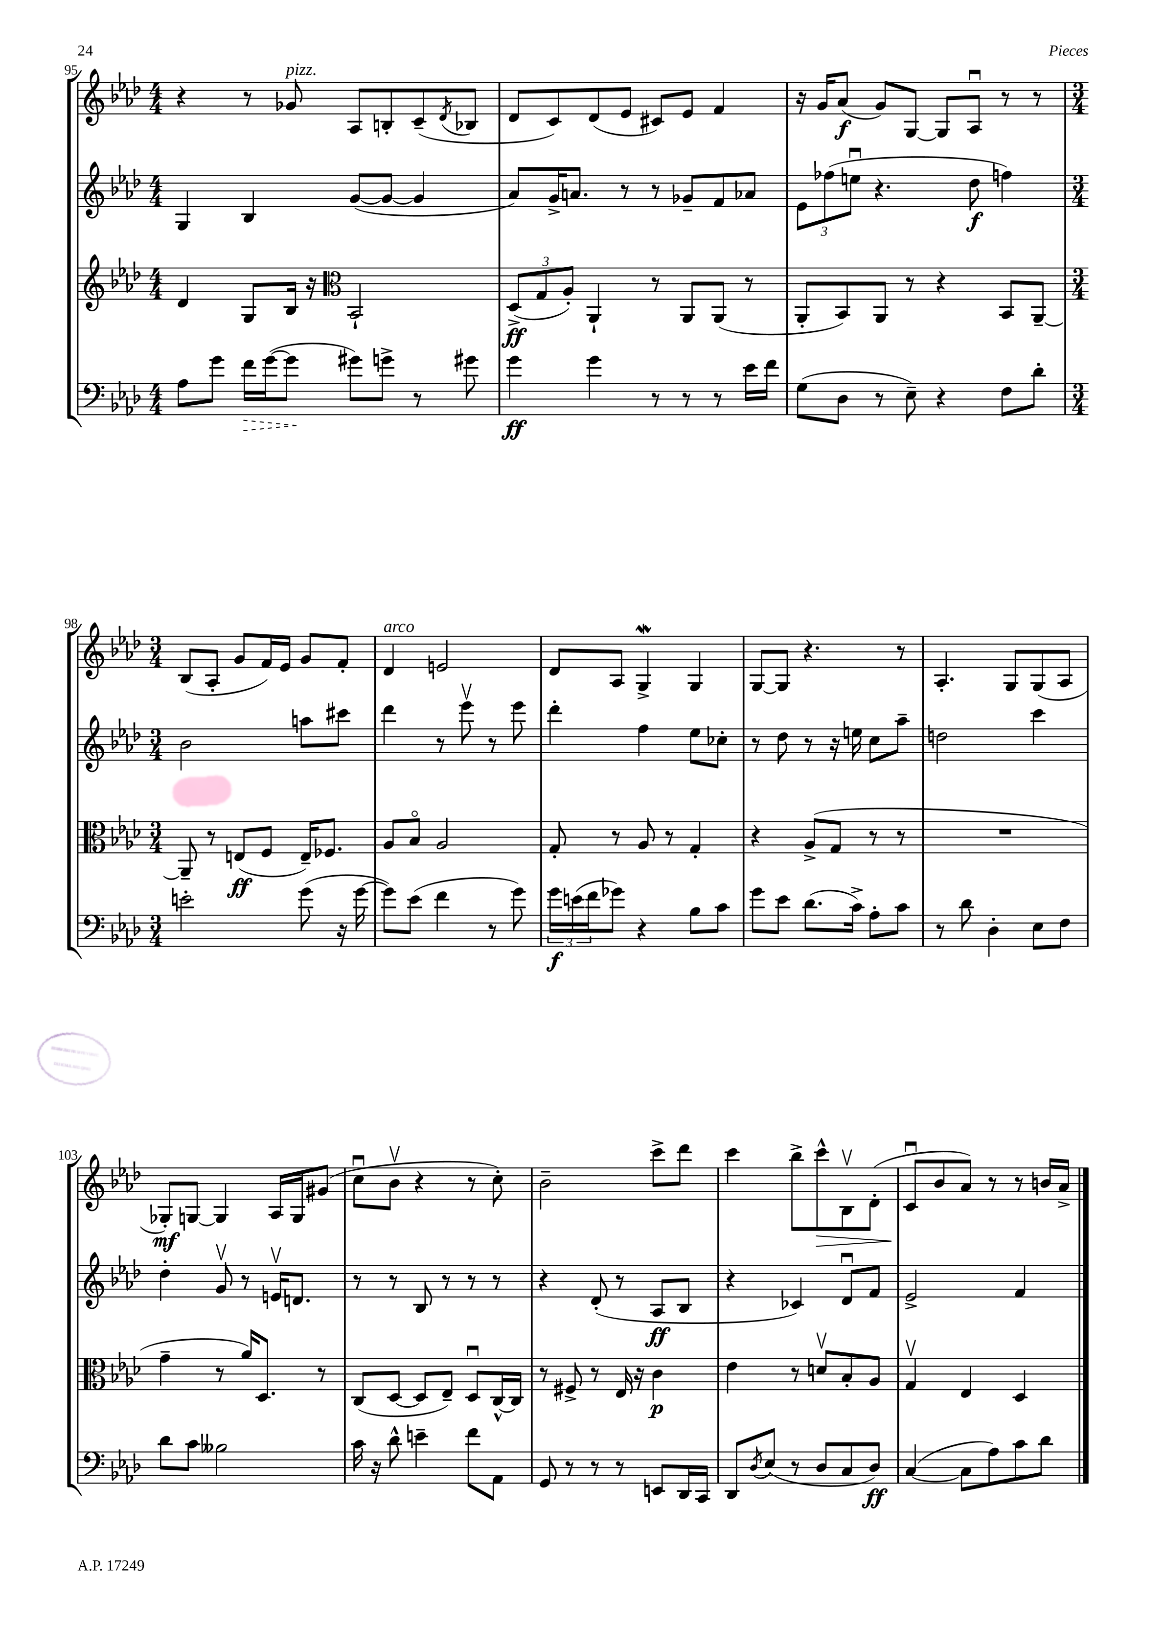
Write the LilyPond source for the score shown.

<<
\new StaffGroup <<
\new Staff = "s0" {
    \clef treble \key aes \major \numericTimeSignature \time 4/4
    r4 r8 ges'8^\markup { \italic "pizz." } aes8 b8-. c'8--( \acciaccatura { des'8 } bes8 |
    des'8 c'8) des'8( ees'8 cis'8) ees'8 f'4 |
    r16 g'16 aes'8\f( g'8) g8~ g8 aes8\downbow r8 r8 |
    \numericTimeSignature \time 3/4 bes8( aes8-. g'8 f'16) ees'16 g'8 f'8-. |
    des'4^\markup { \italic "arco" } e'2 |
    des'8 aes8 g4->\mordent g4 |
    g8~ g8 r4. r8 |
    aes4.-. g8 g8( aes8 |
    ges8-.\mf) g8~ g4 aes16 g16 gis'8( |
    c''8\downbow bes'8\upbow r4 r8 c''8-.) |
    bes'2-- c'''8-> des'''8 |
    c'''4 bes''8-> c'''8-^\> bes8\upbow des'8-.( |
    c'8\downbow\! bes'8 aes'8) r8 r8 b'16 aes'16-> \bar "|." |
}
\new Staff = "s1" {
    \clef treble \key aes \major \numericTimeSignature \time 4/4
    g4 bes4 g'8~( g'8~ g'4 |
    aes'8) g'16-> a'8. r8 r8 ges'8-- f'8 aes'8 |
    \tuplet 3/2 { ees'8 fes''8( e''8\downbow } r4. des''8\f f''4) |
    \numericTimeSignature \time 3/4 bes'2 a''8 cis'''8 |
    des'''4 r8 ees'''8\upbow r8 ees'''8 |
    des'''4-. f''4 ees''8 ces''8-. |
    r8 des''8 r8 r16 e''16 c''8 aes''8-- |
    d''2 c'''4 |
    des''4-. g'8\upbow r8 e'16\upbow d'8. |
    r8 r8 bes8 r8 r8 r8 |
    r4 des'8-.( r8 aes8\ff bes8 |
    r4 ces'4) des'8\downbow f'8 |
    ees'2-> f'4 \bar "|." |
}
\new Staff = "s2" {
    \clef treble \key aes \major \numericTimeSignature \time 4/4
    des'4 g8 bes16 r16 \clef alto bes,2-! |
    \tuplet 3/2 { des8->\ff( g8 aes8-.) } aes,4-! r8 aes,8 aes,8( r8 |
    aes,8-. bes,8) aes,8 r8 r4 bes,8 aes,8~-- |
    \numericTimeSignature \time 3/4 aes,8-- r8 e8\ff( f8 e16--) fes8. |
    aes8 bes8\flageolet aes2 |
    g8-. r8 aes8 r8 g4-. |
    r4 aes8->( g8 r8 r8 |
    R2. |
    g'4-- r8 aes'16) des8. r8 |
    c8( des8~ des8 ees8--) des8\downbow c16~-^ c16 |
    r8 fis8-> r8 ees16 r16 c'4\p |
    ees'4 r8 d'8\upbow bes8-. aes8 |
    g4\upbow ees4 des4 \bar "|." |
}
\new Staff = "s3" {
    \clef bass \key aes \major \numericTimeSignature \time 4/4
    aes8 g'8 \once \override Hairpin.style = #'dashed-line f'16\> g'16~( g'8\! gis'8) g'8-> r8 gis'8 |
    g'4\ff g'4 r8 r8 r8 ees'16 f'16 |
    g8( des8 r8 ees8--) r4 f8 des'8-. |
    \numericTimeSignature \time 3/4 e'2-. g'8( r16 g'16~ |
    g'8) ees'8( f'4 r8 g'8) |
    \tuplet 3/2 { g'16\f e'16( f'16 } ges'8) r4 bes8 c'8 |
    g'8 ees'8 des'8.( c'16->) aes8-. c'8 |
    r8 des'8 des4-. ees8 f8 |
    des'8 c'8 beses2 |
    c'16 r16 des'8-^ e'4-- f'8 aes,8 |
    g,8 r8 r8 r8 e,8 des,16 c,16 |
    des,8 \acciaccatura { des8 } ees8( r8 des8 c8 des8\ff) |
    c4~( c8 aes8) c'8 des'8 \bar "|." |
}
>>
>>
\layout { \context { \Score currentBarNumber = #95 } }
